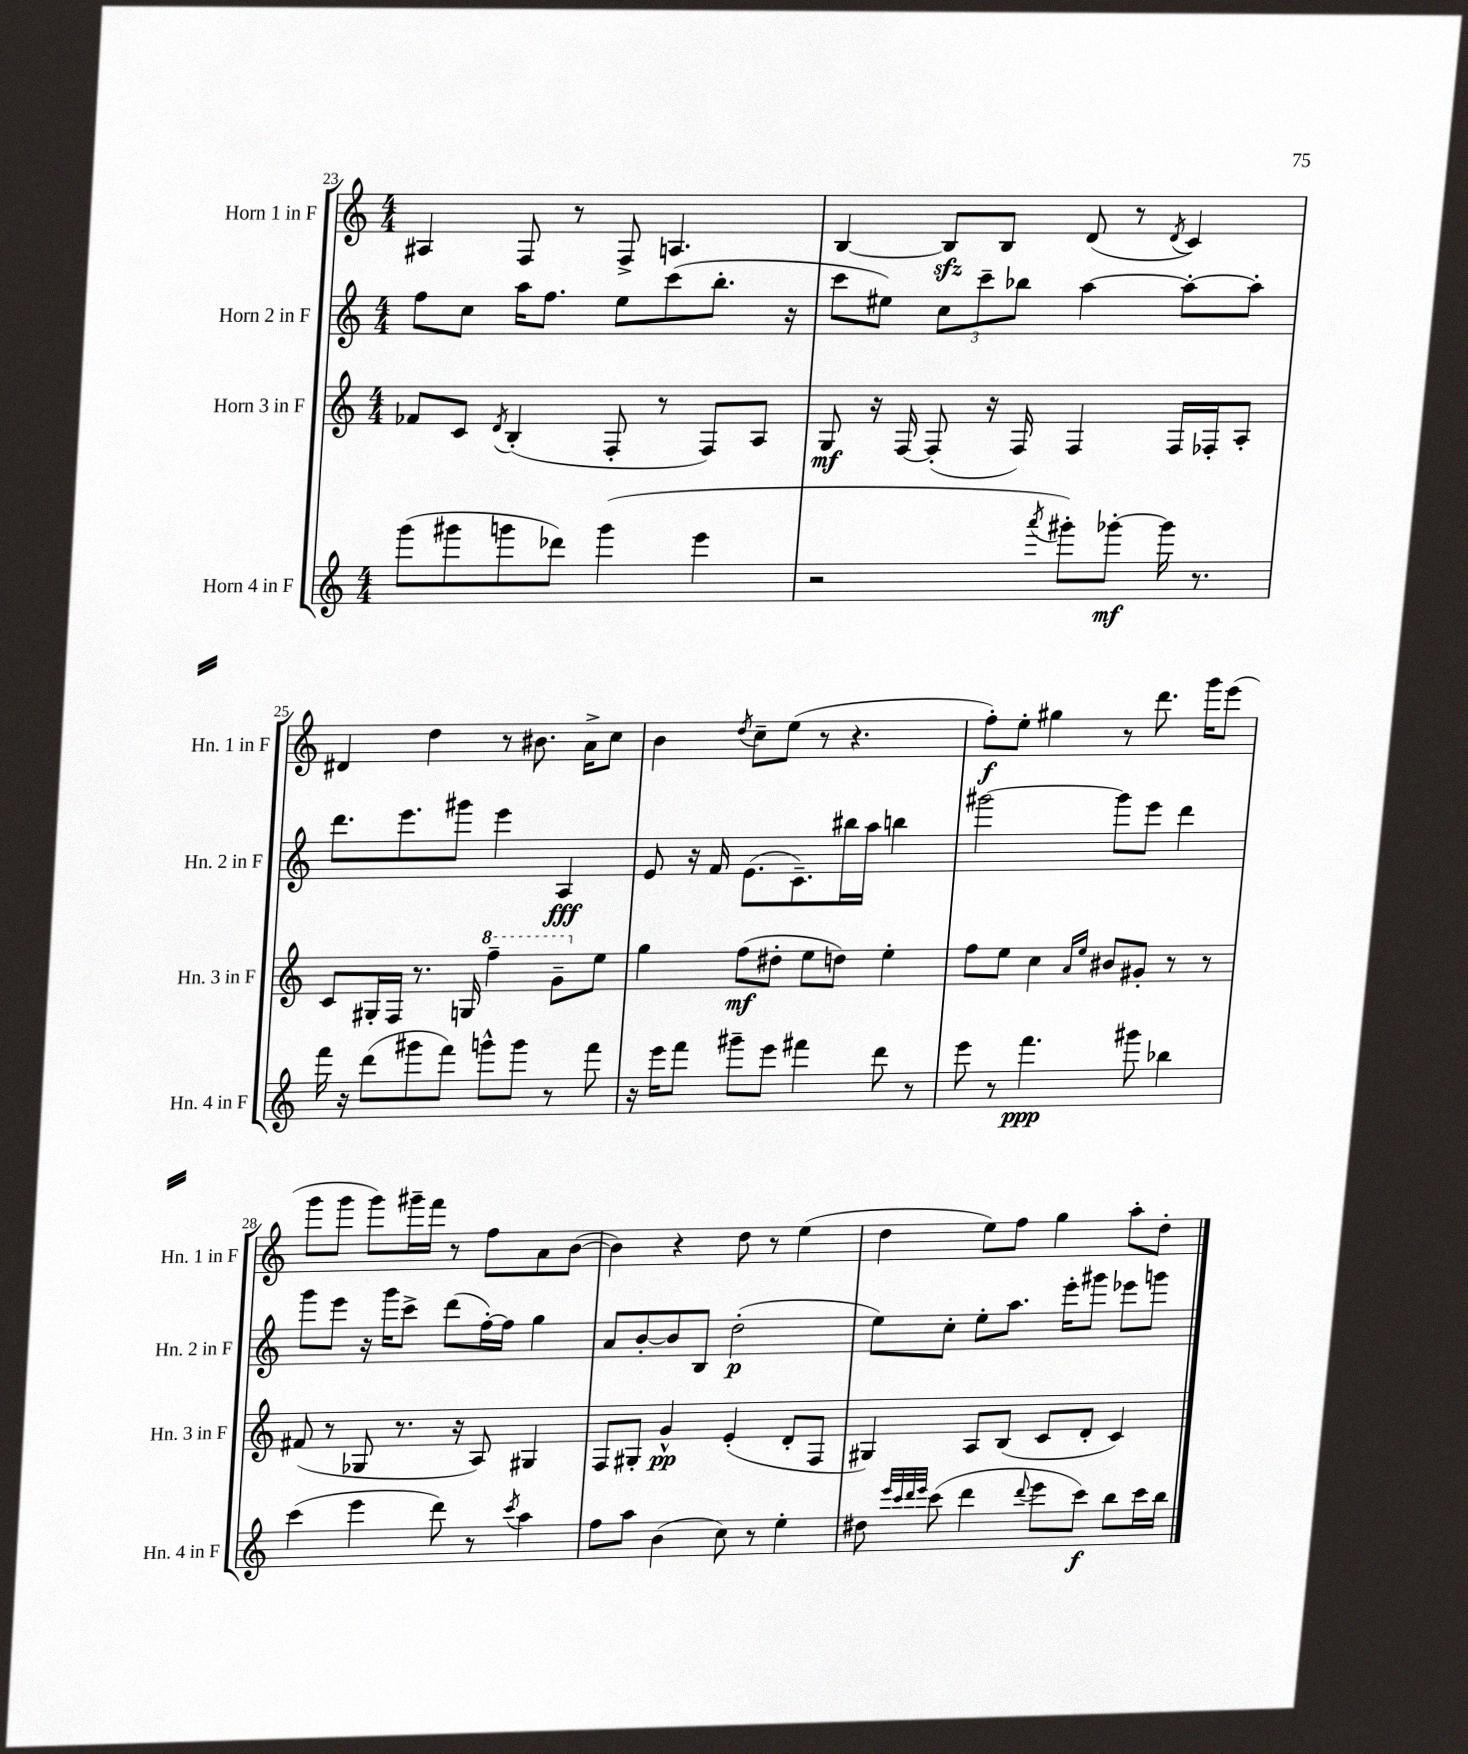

**kern	**kern	**kern	**kern
*staff4	*staff3	*staff2	*staff1
*clefG2	*clefG2	*clefG2	*clefG2
*k[]	*k[]	*k[]	*k[]
*M4/4	*M4/4	*M4/4	*M4/4
(8ggg	8f-	8ff	4A#
8ggg#	8c	8cc	.
.	8qd	.	.
8ggg	(4B'	16aa	8F
.	.	8.ff	.
8ddd-)	.	.	8r
(4ggg	8F'	8ee	8F^
.	8r	(8ccc	4.A
4eee	8F)	8.bb'	.
.	8A	.	.
.	.	16r	.
=	=	=	=
2r	8G	8ccc	[4B
.	16r	8ee#)	.
.	[16F	.	.
.	(8F']	12cc	8B]
.	.	12ccc~	.
.	16r	.	8B
.	.	12bb-	.
.	16F)	.	.
8qaaa	.	.	.
8ggg#')	4F	[4aa	(8d
[8ggg-'	.	.	8r
.	.	.	8qd
16ggg-]	16F	8aa'_	4c)
8.r	16F-'	.	.
.	8A'	8aa']	.
=	=	=	=
16fff	8c	8.ddd	4d#
16r	.	.	.
(8ddd	16G#'	.	.
.	16F	8.eee	.
8ggg#	8.r	.	4dd
8fff)	.	8ggg#	.
.	16G	.	.
8ggg^^	4fff~	4eee	8r
8ggg	.	.	8.b#
8r	8gg~	4A	.
.	.	.	16a^
8fff	8ee	.	8cc
=	=	=	=
16r	4gg	8e	4b
16eee	.	.	.
8fff	.	16r	.
.	.	16f	.
.	.	.	8qdd
8ggg#~	(8ff	(8.e	8cc~
8eee	8dd#'	.	(8ee
.	.	8.c~)	.
4fff#	8ee	.	8r
.	8dd)	16bb#	4.r
.	.	16aa	.
8ddd	4ee'	4bb	.
8r	.	.	.
=	=	=	=
8eee	8ff	[2ggg#	8ff')
8r	8ee	.	8ee'
4.fff	4cc	.	4gg#
.	16qqa	.	.
.	16qqee	.	.
.	8b#	8ggg#]	8r
8ggg#	8g#'	8eee	8.ddd
4bb-	8r	4ddd	.
.	.	.	16ggg
.	8r	.	(8eee
=	=	=	=
(4ccc	(8f#	8ggg	8ggg
.	8r	8eee	8ggg
4eee	8G-	16r	8ggg)
.	.	16ggg	.
.	8.r	8ccc^	16ggg#~
.	.	.	16fff
8ddd)	.	(8ddd	8r
.	16r	.	.
8r	8A)	[16ff')	8ff
.	.	16ff]	.
8qccc	.	.	.
4aa	4G#	4gg	8a
.	.	.	([8b
=	=	=	=
8ff	8F	8a	4b])
8aa	8G#'	[8b'	.
(4b	4g^^	8b]	4r
.	.	8B	.
8cc)	(4e'	(2dd'	8dd
8r	.	.	8r
4ee'	8d'	.	(4ee
.	8F	.	.
=	=	=	=
8dd#	4G#)	8ee)	4dd
32qqeee	.	.	.
32qqccc	.	.	.
32qqddd	.	.	.
32qqeee	.	.	.
(8ccc	.	8cc'	.
4ddd	8A	8ee'	8ee)
.	(8B	8.aa	8ff
8qqddd	.	.	.
8eee	8c	.	4gg
.	.	16eee'	.
8ccc)	8d'	8ggg#	.
8bb	4c)	8eee-	8aa'
16ccc	.	8ggg	8dd'
16bb	.	.	.
==	==	==	==
*-	*-	*-	*-
